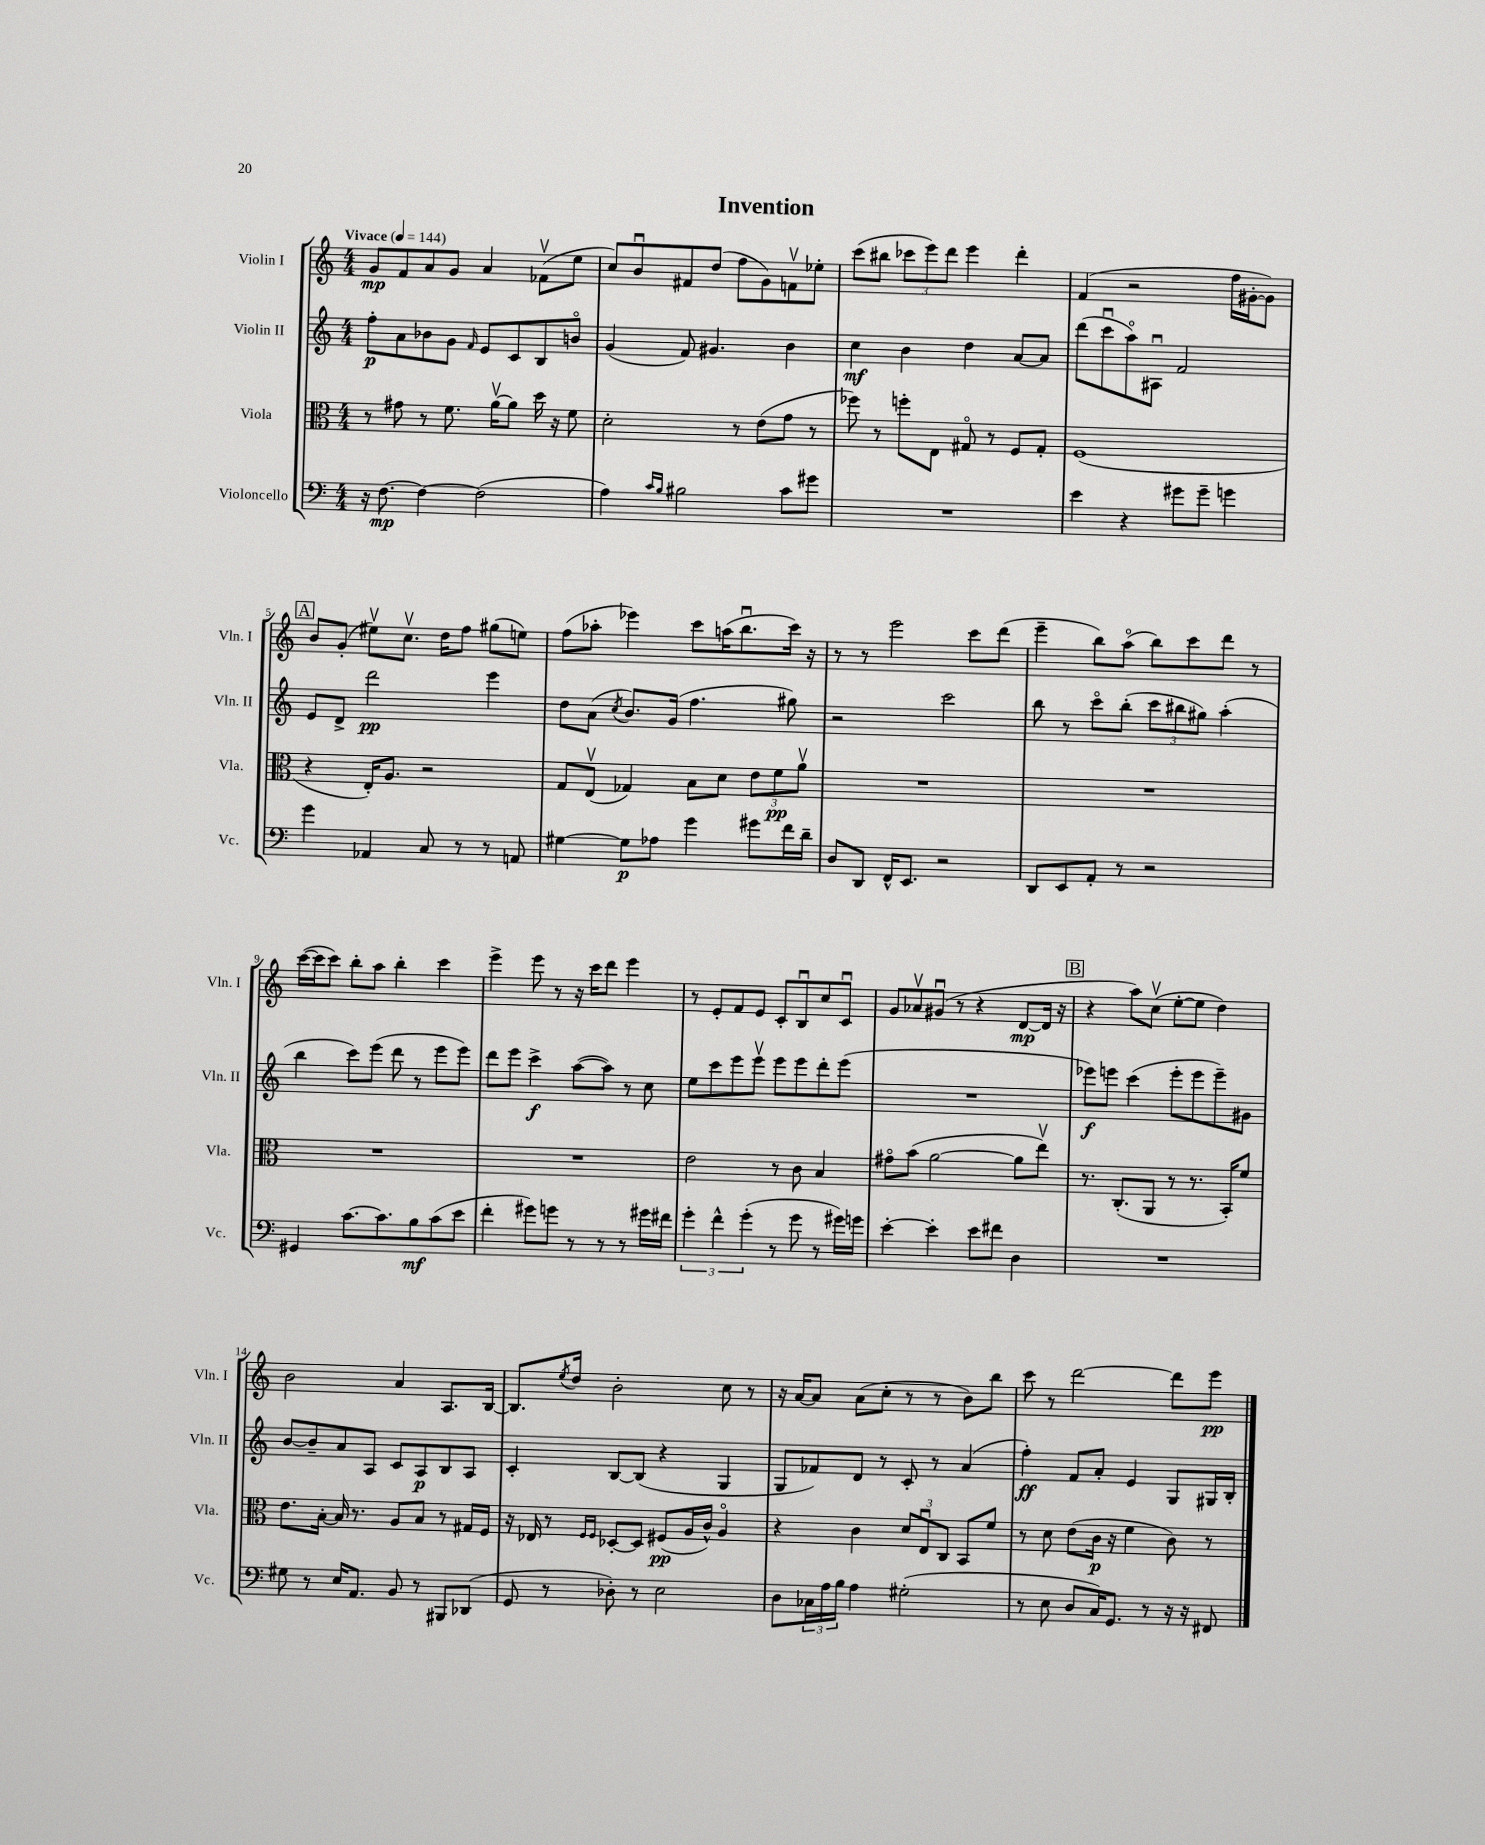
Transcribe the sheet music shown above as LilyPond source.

\header { title = "Invention" }
<<
\new StaffGroup <<
\new Staff = "s0" \with { instrumentName = "Violin I" shortInstrumentName = "Vln. I" } {
    \clef treble \key c \major \numericTimeSignature \time 4/4 \tempo "Vivace" 4 = 144
    g'8\mp f'8 a'8 g'8 a'4 fes'8\upbow( e''8 |
    c''8) b'8\downbow fis'8 d''8( f''8 g'8) f'8\upbow ees''8-. |
    c'''8( bis''8 \tuplet 3/2 { ces'''8 e'''8) d'''8 } e'''4 d'''4-. |
    f'4( r2 f''16 gis'16~-. gis'8) |
    \mark \markup { \box "A" } b'8 g'8-.( eis''8\upbow) c''8.\upbow d''16 f''8 gis''8( e''8) |
    f''8( aes''8-. ees'''4) c'''8 a''16( b''8.\downbow c'''16) r16 |
    r8 r8 e'''2 c'''8 d'''8( |
    e'''4-- b''8) a''8\flageolet( b''8) c'''8 d'''8 r8 |
    c'''16~( c'''16 c'''8) b''8-. a''8 b''4-. c'''4 |
    e'''4-> e'''8 r8 r16 c'''16 d'''8 e'''4 |
    r8 e'8-. f'8 e'8 c'8-. b8\downbow c''8 c'8\downbow |
    g'8 aes'8\upbow gis'8\downbow( r8 r4 d'8~\mp d'16 r16 |
    \mark \markup { \box "B" } r4 a''8) c''8\upbow( e''8~-. e''8 d''4) |
    b'2 a'4 a8. b16~ |
    b8. \acciaccatura { e''8 } d''16 b'2-. c''8 r8 |
    r16 a'16~ a'8 a'8( c''8-. r8 r8 b'8) b''8 |
    c'''8 r8 d'''2~ d'''8 e'''8\pp \bar "|." |
}
\new Staff = "s1" \with { instrumentName = "Violin II" shortInstrumentName = "Vln. II" } {
    \clef treble \key c \major \numericTimeSignature \time 4/4
    f''8-.\p a'8 bes'8 g'8 \grace { f'16 } e'8 c'8 b8 b'8\flageolet |
    g'4( f'8) gis'4. b'4 |
    c''4\mf b'4 d''4 a'8~ a'8 |
    d'''8( c'''8\downbow a''8\flageolet) ais8\downbow f'2 |
    \mark \markup { \box "A" } e'8 d'8-> d'''2\pp e'''4 |
    d''8 a'8( \acciaccatura { c''8 } b'8.) g'16( f''4. gis''8) |
    r2 c'''2 |
    b''8 r8 c'''8\flageolet b''8-.( \tuplet 3/2 { c'''8 bis''8 gis''8) } a''4-.( |
    b''4 c'''8) e'''8( d'''8 r8 e'''8 e'''8) |
    d'''8 e'''8 c'''4->\f a''8~( a''8) r8 c''8 |
    e''8 c'''8 e'''8 e'''8\upbow e'''8 e'''8 d'''8-. e'''8( |
    R1 |
    \mark \markup { \box "B" } ees'''8\f) e'''8 c'''4( e'''8-. e'''8 e'''8--) gis'8 |
    b'8~ b'8-- a'8 a8 c'8 a8\p b8 a8 |
    c'4-. b8~ b8( r4 g4 |
    g8 fes'8) d'8 r8 c'8-. r8 a'4( |
    f''4-.\ff) f'8 a'8-. e'4 g8 gis16 b16-. \bar "|." |
}
\new Staff = "s2" \with { instrumentName = "Viola" shortInstrumentName = "Vla." } {
    \clef alto \key c \major \numericTimeSignature \time 4/4
    r8 gis'8 r8 f'8. a'16~\upbow a'8 d''16 r16 f'8 |
    d'2-. r8 e'8( g'8 r8 |
    fes''8) r8 f''8-. e8 gis8\flageolet r8 f8 gis8-. |
    f1( |
    \mark \markup { \box "A" } r4 e16-.) a8. r2 |
    g8 e8\upbow( ges4) b8 d'8 \tuplet 3/2 { e'8 f'8\pp a'8\upbow } |
    R1 |
    R1 |
    R1 |
    R1 |
    e'2 r8 c'8 b4 |
    gis'8\flageolet b'8( a'2~ a'8 e''8\upbow) |
    \mark \markup { \box "B" } r8. c8.-.( a,8 r8 r8. b,16-.) f'8 |
    e'8. b16~-. b16 r8. a8 b8 r8 gis16 f16 |
    r16 ees16 r8 \grace { f16 f16 } des8~-. des8 fis8\pp( a16 c'16-^) a4\flageolet |
    r4 c'4 \tuplet 3/2 { d'8 e8\downbow c8 } b,8 f'8 |
    r8 d'8 e'8( c'16\p r16 f'4 c'8) r8 \bar "|." |
}
\new Staff = "s3" \with { instrumentName = "Violoncello" shortInstrumentName = "Vc." } {
    \clef bass \key c \major \numericTimeSignature \time 4/4
    r16 f8.~\mp f4~ f2( |
    a4) \grace { c'16 b16 } bis2 c'8 gis'8 |
    R1 |
    e'4 r4 gis'8 gis'8-- g'4 |
    \mark \markup { \box "A" } g'4 aes,4 c8 r8 r8 a,8 |
    gis4~ gis8\p aes8 g'4 gis'8 f'16 d'16-- |
    d8 d,8 f,16-^ e,8. r2 |
    d,8 e,8 a,8-. r8 r2 |
    gis,4 c'8.~ c'8. b8\mf c'8( e'8 |
    f'4-. gis'8) g'8 r8 r8 r8 gis'16 fis'16 |
    \tuplet 3/2 { g'4-. f'4-^ g'4-.( } r8 g'8 r8 gis'16) g'16 |
    e'4~-. e'4-. e'8 fis'8 d4 |
    \mark \markup { \box "B" } R1 |
    gis8 r8 e16 a,8. b,8 r8 bis,,8 des,8( |
    g,8 r8 des8-.) r8 e2 |
    d8 \tuplet 3/2 { ces16 a16 b16 } a4 gis2-.( |
    r8 e8 d8 c16) g,8. r8 r16 r16 fis,8 \bar "|." |
}
>>
>>
